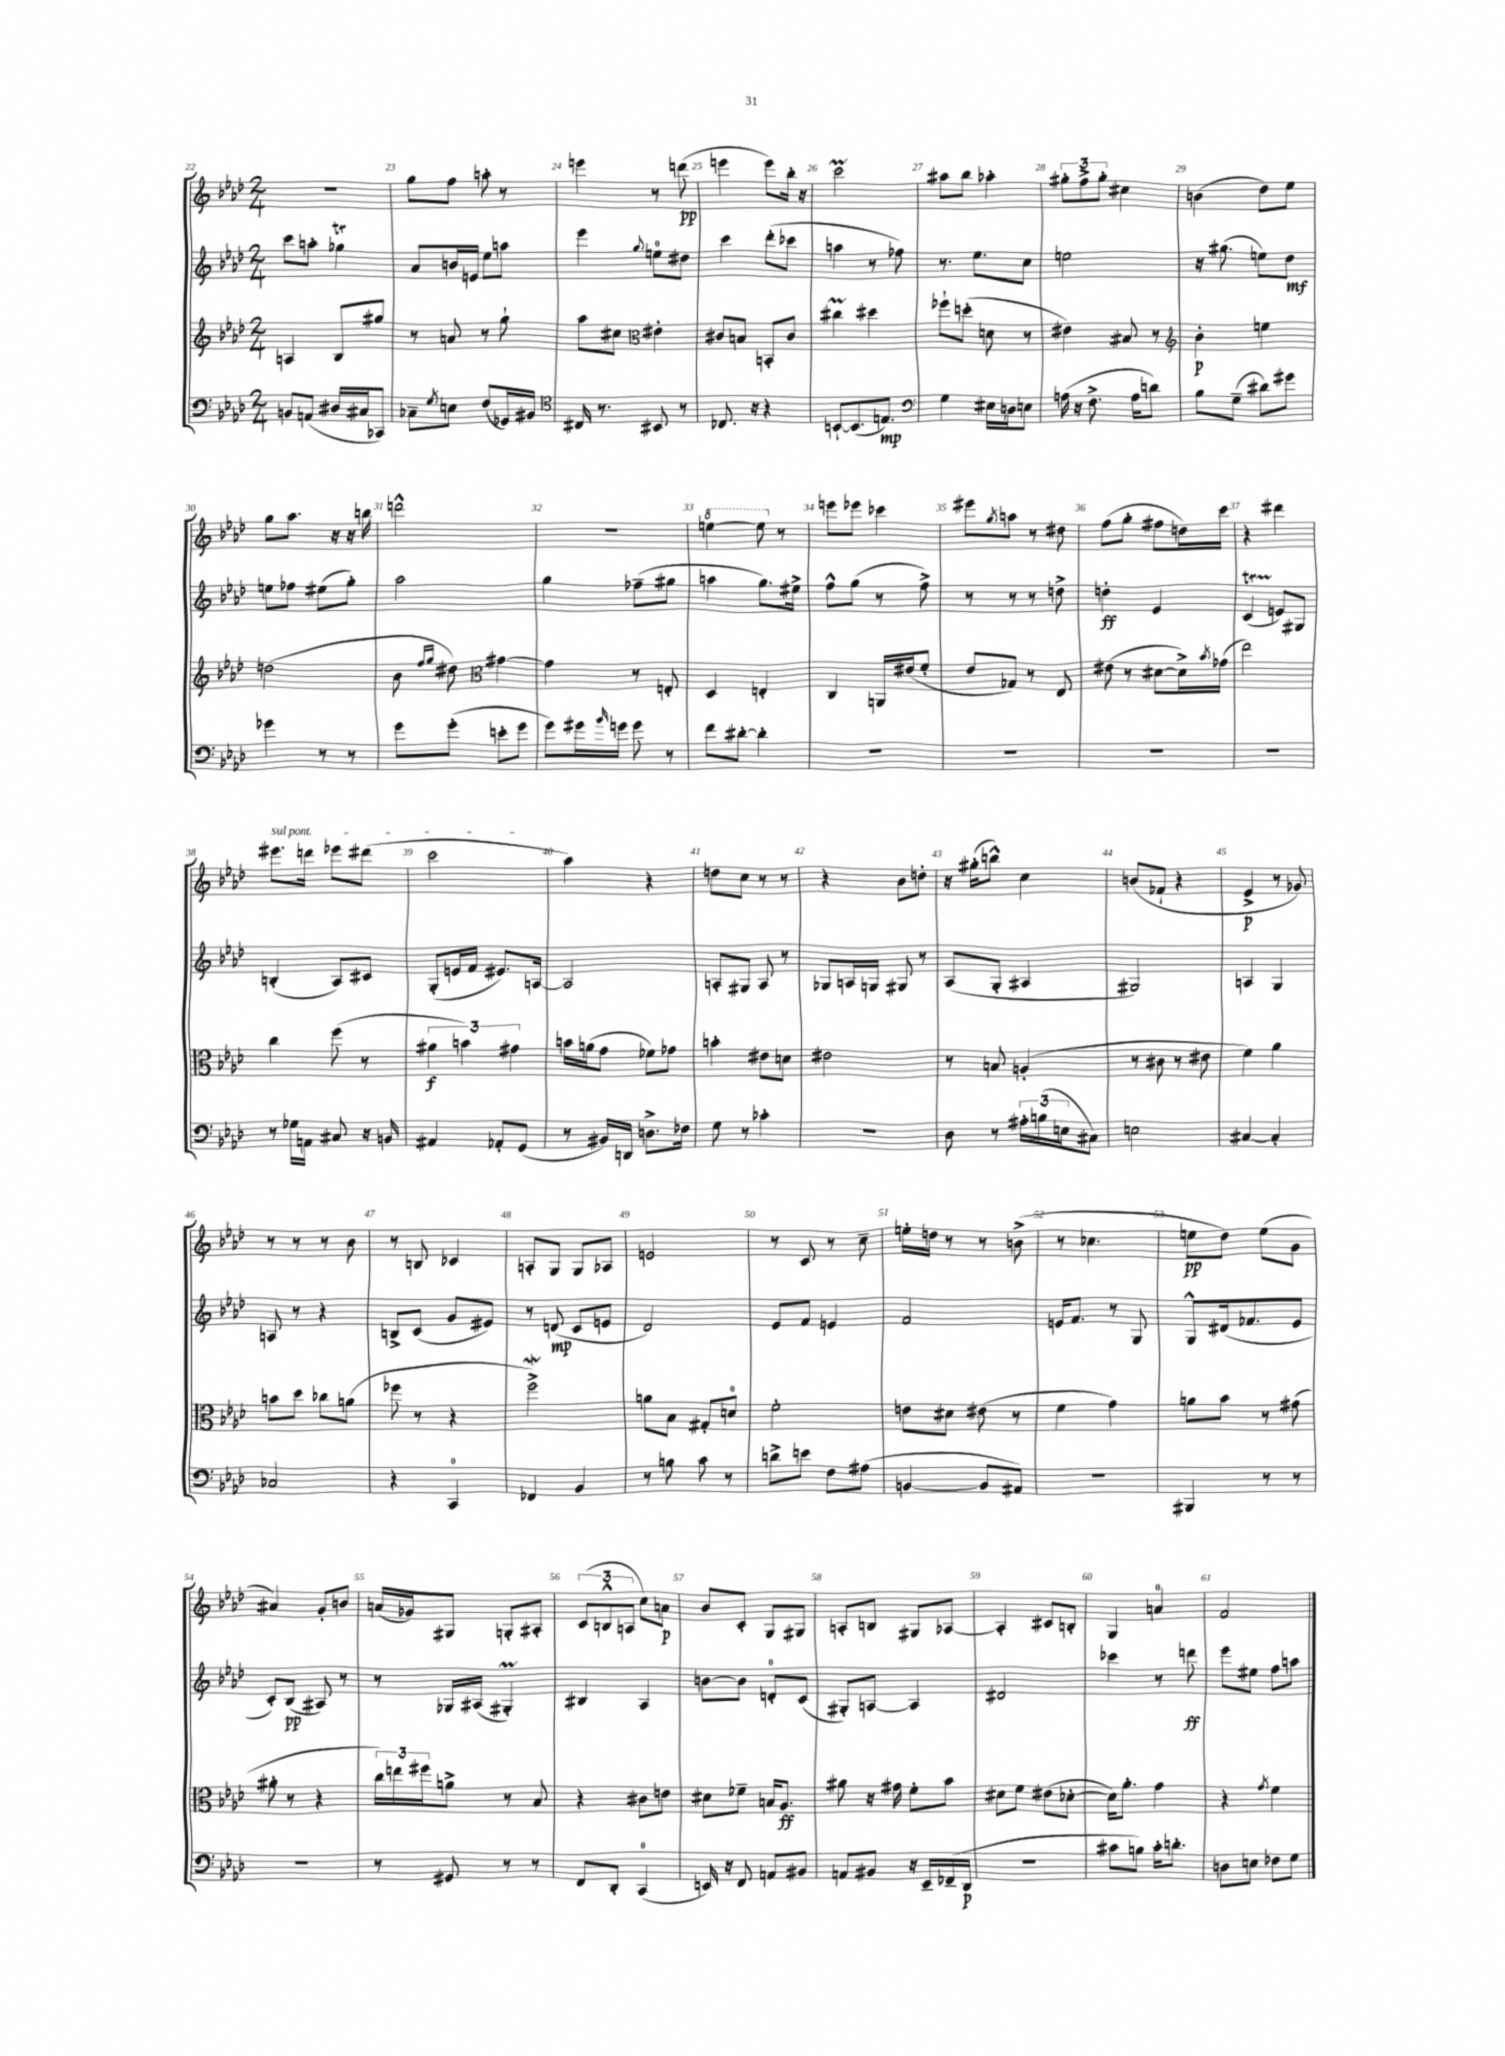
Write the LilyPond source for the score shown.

<<
\new StaffGroup <<
\new Staff = "s0" {
    \clef treble \key aes \major \numericTimeSignature \time 2/4
    r2 |
    g''8 f''8 a''8-. r8 |
    e'''4 r8 d'''8\pp( |
    e'''4 e'''8) bes''16-. r16 |
    c'''2\prall |
    ais''8 bes''8 aes''4-. |
    \tuplet 3/2 { gis''8-. f''8-> gis''8-. } cis''4 |
    b'4( des''8) ees''8 |
    g''8 aes''8. r16 r16 b''16 |
    d'''2-^ |
    R2 |
    \ottava #1 e'''4~ e'''8 \ottava #0 r8 |
    e'''8 ees'''8 ces'''4 |
    eis'''8 \acciaccatura { g''8 } a''8 r8 dis''8 |
    f''8( g''8-. fis''8 d''16) c'''16 |
    r4 dis'''4 |
    \once \override TextSpanner.bound-details.left.text = \markup { \italic "sul pont." } eis'''8.\startTextSpan d'''16 ees'''8 dis'''8( |
    c'''2\stopTextSpan |
    aes''4) r4 |
    d''8 c''8 r8 r8 |
    r4 bes'8 d''8-. |
    r16 gis''16-.( b''8-^) c''4 |
    b'8( fes'8-! r4 |
    ees'4->\p r8 ges'8) |
    r8 r8 r8 bes'8 |
    r8 b8 ces'4 |
    a8-. g8 g8 aes8 |
    e'2 |
    r8 c'8 r8 c''8-- |
    e''16-. d''16 r8 r8 b'8->( |
    r8 ces''4. |
    e''8\pp des''8) e''8( g'8 |
    ais'4) g'8-. b'8 |
    a'16( ges'16) gis8 g8-. ais8-. |
    \tuplet 3/2 { c'8( b8-^ a8 } c''8) a'8\p |
    bes'8 c'8-. g8 gis8 |
    a8-. b8 gis8 aes8~ |
    aes4-. cis'8 b8-. |
    g4 a'4-0 |
    f'2 \bar "|." |
}
\new Staff = "s1" {
    \clef treble \key aes \major \numericTimeSignature \time 2/4
    c'''8 a''8-. ges''4\trill |
    aes'8 b'16 e'16 ees''8 a''8 |
    ees'''4 \appoggiatura { g''8 } e''8-0 dis''8 |
    c'''4 des'''8-.( ces'''8 |
    a''4 r8 fes''8) |
    r8. ees''8. c''8 |
    e''2 |
    r16 gis''8.( e''8) des''8\mf |
    e''8 fes''8 eis''8( g''8-.) |
    aes''2 |
    g''4 fes''8--( gis''8 |
    a''4 g''8.) eis''16-> |
    f''8-^ g''8( r8 f''8->) |
    r8 r8 r8 d''8-> |
    d''4-.\ff ees'4 |
    c'4\startTrillSpan( e'8\stopTrillSpan) gis8 |
    b4-.( aes8) cis'8 |
    g8-.( e'16 f'16 eis'8.) a16~ |
    a2 |
    a8-. gis8 a8 r8 |
    ges8 a16 g16 gis8 r8 |
    aes8( g8-. ais4 |
    gis2) |
    a4 g4 |
    a8 r8 r4 |
    b8-> c'8( g'8 eis'8) |
    r8 d'8\mp( c'8 e'8 |
    des'2) |
    ees'8 f'8 e'4 |
    f'2 |
    e'16 f'8. r8 g8 |
    g8-^ dis'16( fes'8. ees'8 |
    c'8-.) bes8\pp( ais8) r8 |
    r8 ges16 ais16( gis4-.\prall) |
    bis4 aes4 |
    b'8~ b'8 d'8-0-. c'8( |
    gis8-.) a8~ a4 |
    dis'2 |
    ces'''4 r8 d'''8\ff |
    ees'''8 eis''8 f''8 a''8 \bar "|." |
}
\new Staff = "s2" {
    \clef treble \key aes \major \numericTimeSignature \time 2/4
    a4 bes8 gis''8 |
    r8 a'8 r8 g''8-! |
    aes''8 cis''8 \clef alto eis'4-. |
    cis'8 b8 b,8-. cis'8 |
    cis''4\prall dis''4 |
    fes''8-! d''8-.( d'8 r8 |
    eis'4) bis8 r8 |
    \clef treble bes'4-.\p e''4 |
    d''2( |
    bes'8 \grace { f''16 g''16 } dis''8) \clef alto gis'4~ |
    gis'4 r8 e8-. |
    des4 e4-. |
    c4 a,16 eis'16( f'8-. |
    ees'8 ges8) r8 ees8 |
    eis'8( r8 dis'8~ dis'16->) \acciaccatura { bes'8 } ges'16( |
    ees''2) |
    c''4 f''8( r8 |
    \tuplet 3/2 { ais'4\f b'4) gis'4 } |
    b'16 a'16( g'8 fes'8) ges'8 |
    b'4-. eis'8 d'8 |
    eis'2 |
    r8 b8 a4-.( |
    r8 cis'8 r8 eis'8 |
    f'4) aes'4 |
    b'8 des''8 ces''8 a'8( |
    fes''8 r8 r4 |
    f''2->\mordent) |
    a'8 bes8 gis8-. d'8-0 |
    f'2-. |
    e'8 dis'8 eis'8( r8 |
    f'4 g'4) |
    a'8 bes'8 r8 gis'8( |
    ais'8-. r8 r4 |
    \tuplet 3/2 { c''16) e''16 fis''16 } a'8-> r8 bes8 |
    r4 cis'8 e'8 |
    dis'8 fes'8-- b16 aes8.\ff |
    ais'8 r16 gis'16 f'8-. bes'8 |
    dis'8 f'8 eis'8( des'8~-. |
    des'16) aes'8.-. g'4 |
    r4 \acciaccatura { g'8 } f'4 \bar "|." |
}
\new Staff = "s3" {
    \clef bass \key aes \major \numericTimeSignature \time 2/4
    b,8 a,8( dis16 cis16 ces,8) |
    ces8-- \acciaccatura { g8 } e8 f8( ges,16) bis,16 |
    \clef tenor cis16 r8. bis,8 r8 |
    ces8. r16 r4 |
    b,8~-! b,8.( e8.\mp) |
    \clef bass g4 eis16 d16 e8 |
    a16( r16 f8.-> a16 d'8) |
    bes8 g8--( dis'8) gis'8 |
    ges'4 r8 r8 |
    g'8 g'8-.( e'8-. g'8 |
    g'8) gis'16 \grace { bes'16 } g'16 g'8 r8 |
    f'8 dis'8~-. dis'4-. |
    R2 |
    R2 |
    R2 |
    R2 |
    r8 ges16 a,16 cis8 r16 b,16 |
    ais,4 aes,8-. g,8( |
    r8 bis,16) d,16 d8.-> fes16 |
    g8 r8 ces'4-. |
    r2 |
    des8 r8 \tuplet 3/2 { ais16-. b16( e16 } cis8) |
    e2 |
    cis4~ cis4-. |
    ces2 |
    r4 c,4-0 |
    fes,4 bes,4 |
    r8 b8 c'8 r8 |
    d'8-> e'8 f8 ais8( |
    b,4~ b,8 ais,8) |
    R2 |
    bis,,4 r8 r8 |
    R2 |
    r8 gis,8 r8 r8 |
    f,8 des,8-. c,4-0( |
    e,16) r16 f,8 a,8 bis,8 |
    a,8 bis,8 r16 ees,16-- fes,16--( des,16\p |
    r2 |
    cis'8 b8) cis'16-. d'8.-. |
    d8 e8 fes8 g8 \bar "|." |
}
>>
>>
\layout { \context { \Score currentBarNumber = #22 \override BarNumber.break-visibility = ##(#f #t #t) barNumberVisibility = #all-bar-numbers-visible } }
